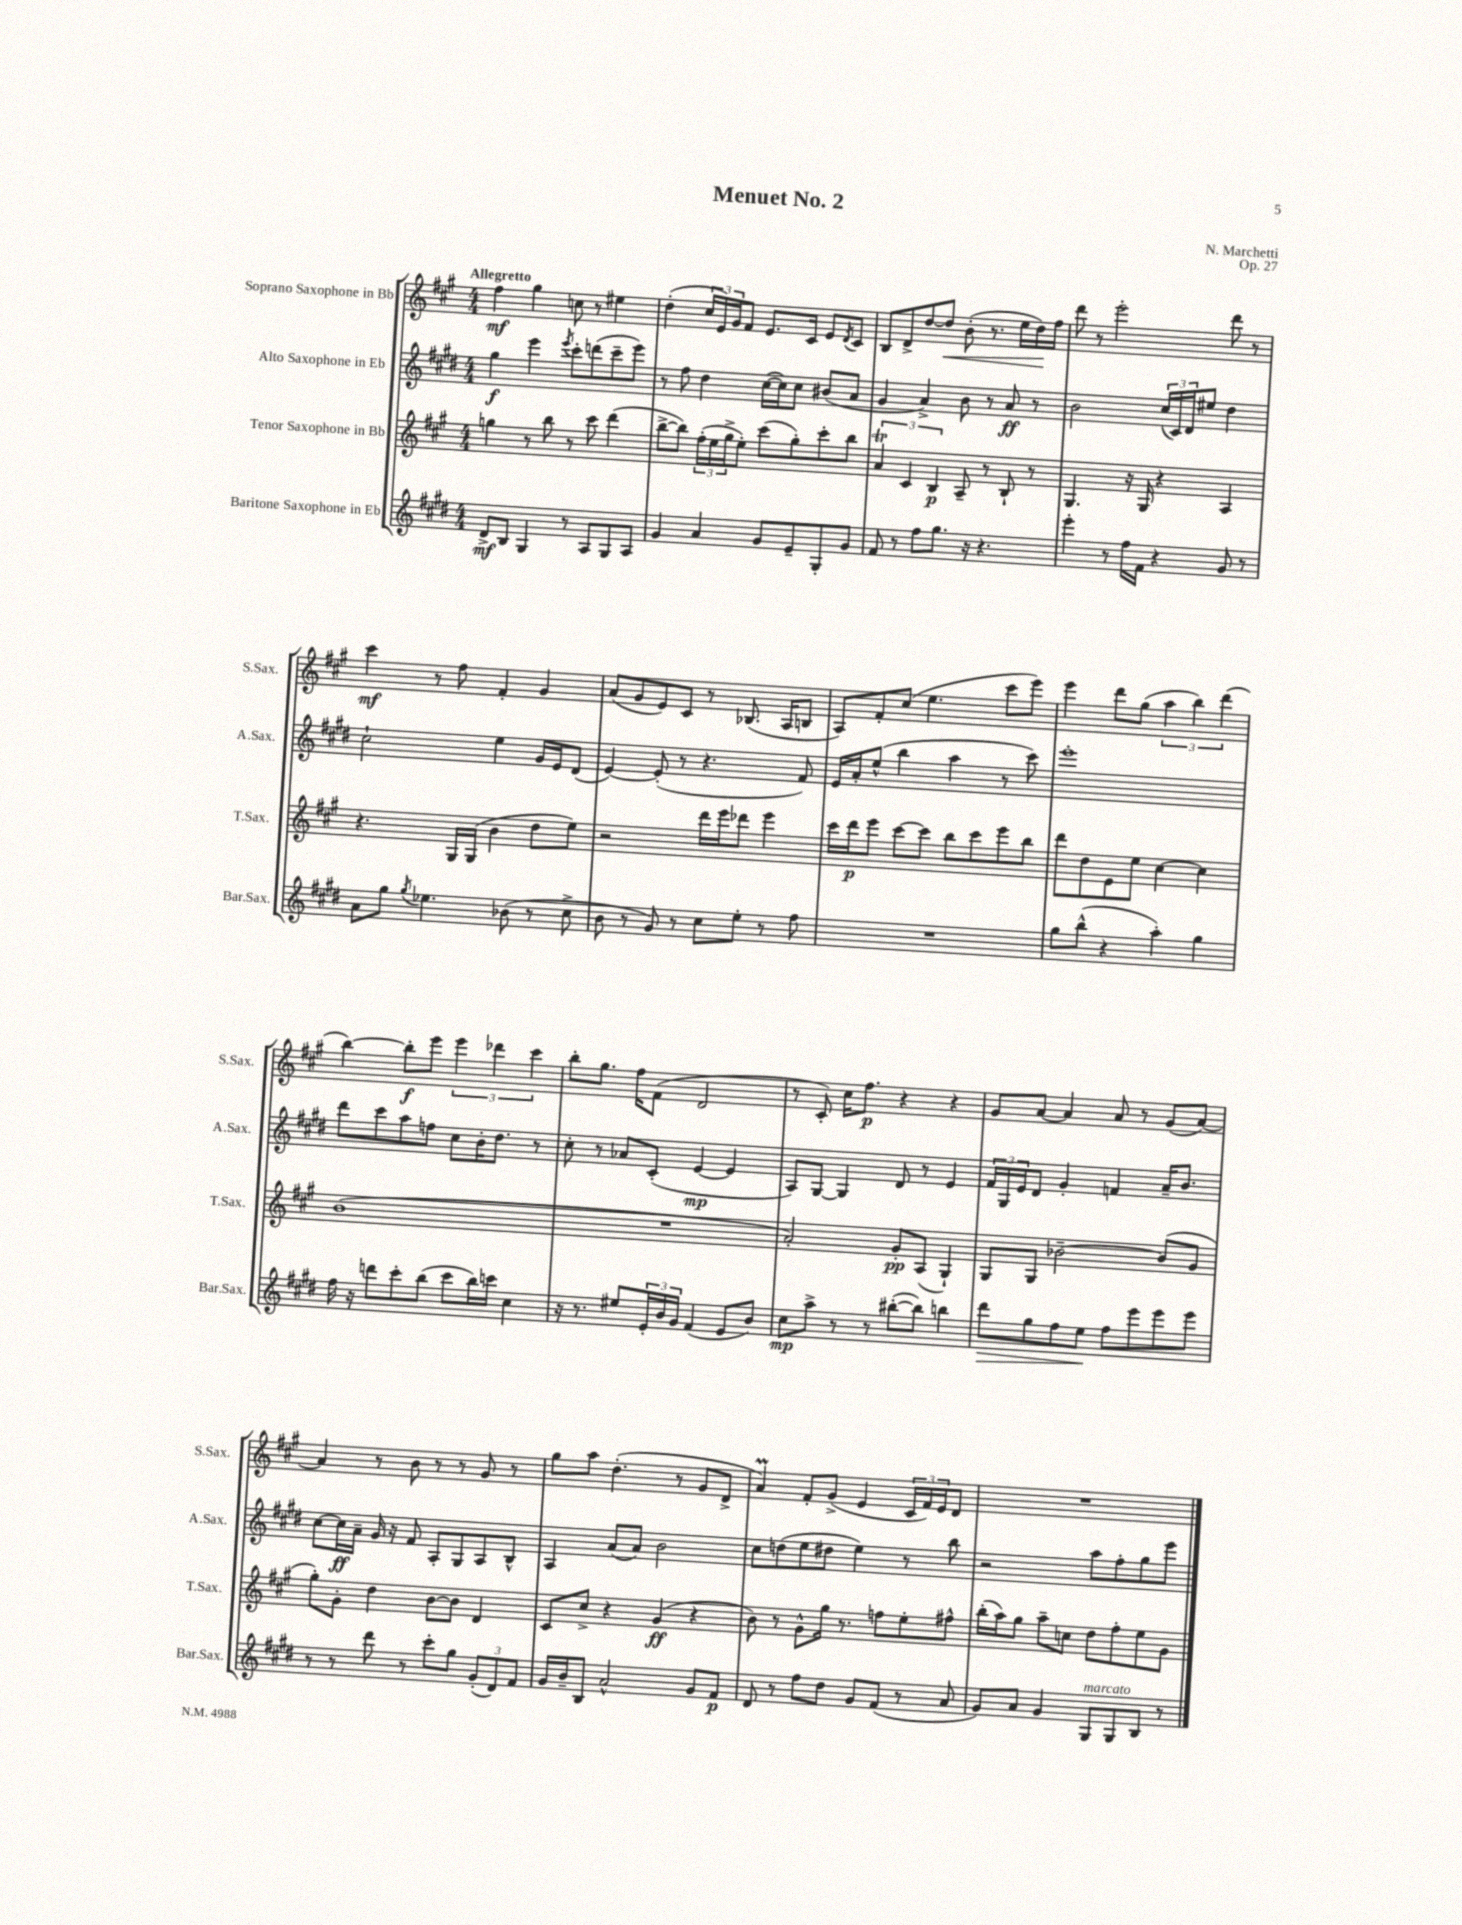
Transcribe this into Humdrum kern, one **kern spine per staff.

**kern	**dynam	**kern	**dynam	**kern	**dynam	**kern	**dynam
*part4	*part4	*part3	*part3	*part2	*part2	*part1	*part1
*staff4	*staff4	*staff3	*staff3	*staff2	*staff2	*staff1	*staff1
*I"Baritone Saxophone in Eb	*	*I"Tenor Saxophone in Bb	*	*I"Alto Saxophone in Eb	*	*I"Soprano Saxophone in Bb	*
*I'Bar.Sax.	*	*I'T.Sax.	*	*I'A.Sax.	*	*I'S.Sax.	*
*clefG2	*	*clefG2	*	*clefG2	*	*clefG2	*
*k[f#c#g#d#]	*	*k[f#c#g#]	*	*k[f#c#g#d#]	*	*k[f#c#g#]	*
*M4/4	*	*M4/4	*	*M4/4	*	*M4/4	*
=1	=1	=1	=1	=1	=1	=1	=1
!	!	!	!	!	!	!LO:TX:a:B:t=Allegretto	!
8d#^/L	mf	4ggn\	.	4gg#\	f	4ff#\	mf
8B/J	.	.	.	.	.	.	.
4G#/	.	8r	.	4eee\	.	4gg#\	.
.	.	8bb\	.	.	.	.	.
.	.	.	.	8qeee/	.	.	.
8r	.	8r	.	8ccc#'\L	.	8ccn\	.
8A/L	.	8ccc#\	.	(8dddn\	.	8r	.
8G#/	.	(4ddd\	.	8ccc#~\	.	4ee#X\	.
8A/J	.	.	.	8eee\J)	.	.	.
=2	=2	=2	=2	=2	=2	=2	=2
4g#/	.	[8bb^\L	.	8r	.	(4dd'\	.
.	.	8bb\J])	.	8ff#\	.	.	.
4a/	.	(24ff#'\LL	.	4dd#\	.	24cc#/LL	.
.	.	24ee\	.	.	.	24e/)	.
.	.	24gg#^\J	.	.	.	24g#/J	.
.	.	8ee'\J)	.	.	.	8f#/J	.
8g#/L	.	(8ccc#\L	.	([16cc#\LL	.	8.e/L	.
.	.	.	.	16cc#\J])	.	.	.
8e~/	.	8gg#'\)	.	8cc#\J	.	.	.
.	.	.	.	.	.	16c#/Jk	.
8G#'/	.	8ccc#'\	.	(8b#X/L	.	8e/L	.
.	.	.	.	.	.	8qd/	.
8g#/J	.	8bb\J	.	8a/J	.	8c#/J	.
=3	=3	=3	=3	=3	=3	=3	=3
8f#/	.	6aT/	.	4g#/	.	8B/L	.
8r	.	.	.	.	.	8d^/	.
.	.	6c#/	.	.	.	.	.
8ff#\L	.	.	.	4a^/)	.	[8dd/	.
.	.	6B/	p	.	.	.	.
!	!	!	!	!	!	!	!LO:HP:b
8.gg#\J	.	.	.	.	.	8dd/J]	<
.	.	8A~/	.	8b\	.	(8b'\	.
16r	.	.	.	.	.	.	.
4.r	.	8r	.	8r	.	8.r	.
.	.	8B`/	.	8a/	ff	.	.
.	.	.	.	.	.	16ee\LL	.
.	.	8r	.	8r	.	16dd\)	.
.	.	.	.	.	.	16ff#\JJ	[
=4	=4	=4	=4	=4	=4	=4	=4
4eee'\	.	4.G#/	.	2b\	.	8ddd\	.
.	.	.	.	.	.	8r	.
8r	.	.	.	.	.	2eee'\	.
16ff#\LL	.	16r	.	.	.	.	.
16f#\JJ	.	16G#/	.	.	.	.	.
4r	.	4r	.	(24cc#/LL	.	.	.
.	.	.	.	24c#/)	.	.	.
.	.	.	.	24d#/J	.	.	.
.	.	.	.	8ee#X/J	.	.	.
8g#/	.	4A/	.	4dd#\	.	8ddd\	.
8r	.	.	.	.	.	8r	.
!!LO:LB:g=z
=5	=5	=5	=5	=5	=5	=5	=5
8a\L	.	4.r	.	2cc#`\	.	4ccc#\	mf
8gg#\J	.	.	.	.	.	.	.
8qgg#/	.	.	.	.	.	.	.
4.ee-X\	.	.	.	.	.	8r	.
.	.	16G#/LL	.	.	.	8ff#\	.
.	.	(16G#/JJ	.	.	.	.	.
.	.	4b\	.	4ee\	.	4f#'/	.
(8b-X\	.	.	.	.	.	.	.
8r	.	8dd\L	.	16g#/LL	.	4g#/	.
.	.	.	.	16e/J	.	.	.
8cc#^\	.	8ee\J)	.	(8d#/J	.	.	.
=6	=6	=6	=6	=6	=6	=6	=6
8b\	.	2r	.	[4e/)	.	(8a/L	.
8r	.	.	.	.	.	8g#/	.
8g#/)	.	.	.	(8e'/]	.	8e/)	.
8r	.	.	.	8r	.	8c#/J	.
8cc#\L	.	16ddd\LL	.	4.r	.	8r	.
.	.	16eee\J	.	.	.	.	.
8ee'\J	.	8ddd-X\J	.	.	.	(8.B-X/	.
8r	.	4eee\	.	.	.	.	.
.	.	.	.	.	.	16A/KL	.
8ff#\	.	.	.	8f#/)	.	8Bn/J	.
=7	=7	=7	=7	=7	=7	=7	=7
1r	.	16ccc#\LL	.	16e/LL	.	8A/L)	.
.	.	16ddd\J	p	16a'/J	.	.	.
.	.	8eee\J	.	(8ee^^/J	.	8f#'/	.
.	.	[8ccc#\L	.	4bb\	.	(8cc#/J	.
.	.	8ccc#\J]	.	.	.	4.ee\	.
.	.	8bb\L	.	4aa\	.	.	.
.	.	8ccc#\	.	.	.	.	.
.	.	8eee\	.	8r	.	8ccc#\L	.
.	.	8bb\J	.	8ccc#\)	.	8eee\J)	.
=8	=8	=8	=8	=8	=8	=8	=8
8gg#\L	.	8ddd\L	.	1eee'	.	4eee\	.
(8bb^^\J	.	8dd\	.	.	.	.	.
4r	.	8e\	.	.	.	8ddd\L	.
.	.	8ee\J	.	.	.	(8gg#\J	.
4aa'\)	.	[4cc#\	.	.	.	6aa\	.
.	.	.	.	.	.	6bb\)	.
4gg#\	.	4cc#\]	.	.	.	.	.
.	.	.	.	.	.	(6ddd\	.
!!LO:LB:g=z
=9	=9	=9	=9	=9	=9	=9	=9
16ff#\	.	(1b	.	8ddd#\L	.	[4bb\)	.
16r	.	.	.	.	.	.	.
8dddn\L	.	.	.	8ccc#\	.	.	.
8ccc#'\	.	.	.	8aa\	.	8bb'\L]	f
(8bb\J	.	.	.	8ffn\J	.	8eee\J	.
8ccc#\L	.	.	.	8cc#\L	.	6eee\	.
16bb\L)	.	.	.	16b'\K	.	.	.
.	.	.	.	.	.	6ddd-X\	.
16cccn\JJ	.	.	.	8.dd#\J	.	.	.
4cc#\	.	.	.	.	.	.	.
.	.	.	.	.	.	6ccc#\	.
.	.	.	.	8r	.	.	.
=10	=10	=10	=10	=10	=10	=10	=10
16r	.	1r	.	8cc#'\	.	8bb'\L	.
8.r	.	.	.	.	.	.	.
.	.	.	.	8r	.	8.gg#\J	.
8ee#X/L	.	.	.	8a-X/L	.	.	.
.	.	.	.	.	.	16ff#\KL	.
24e'/L	.	.	.	(8c#'/J	.	(8f#\J	.
24b/	.	.	.	.	.	.	.
24g#/JJ	.	.	.	.	.	.	.
(4f#/	.	.	.	[4e/	mp	2d/	.
8e/L	.	.	.	4e/]	.	.	.
8b/J)	.	.	.	.	.	.	.
=11	=11	=11	=11	=11	=11	=11	=11
8cc#\L	mp	2a'/)	.	8A/L)	.	8r	.
8aa^\J	.	.	.	[8G#/J	.	8c#'/)	.
8r	.	.	.	4G#/]	.	16cc#\KL	.
.	.	.	.	.	.	8.ff#\J	p
8r	.	.	.	.	.	.	.
([8bb#X'\L	.	8g#'/L	pp	8d#/	.	4r	.
8bb#\J])	.	(8A/J	.	8r	.	.	.
4bbn\	.	4G#`/)	.	4e/	.	4r	.
=12	=12	=12	=12	=12	=12	=12	=12
!	!LO:HP:b	!	!	!	!	!	!
8ddd#\L	>	8G#/L	.	24f#/LL	.	8g#/L	.
.	.	.	.	24G#/	.	.	.
.	.	.	.	24e/J	.	.	.
8gg#\	.	8G#/J	.	8d#/J	.	[8a/J	.
8ff#\	.	[2b-X~\	.	4g#'/	.	4a/]	.
8ee\J	.	.	.	.	.	.	.
8ff#\L	]	.	.	4fn/	.	8a/	.
8eee\	.	.	.	.	.	8r	.
8eee\	.	(8b-/L]	.	16a~/KL	.	(8g#/L	.
.	.	.	.	8.b/J	.	.	.
8eee\J	.	8g#/J	.	.	.	[8a/J)	.
!!LO:LB:g=z
=13	=13	=13	=13	=13	=13	=13	=13
8r	.	8gg#'\L)	.	[8cc#\L	.	4a/]	.
8r	.	8g#'\J	.	16cc#\L]	ff	.	.
.	.	.	.	16a~\JJ	.	.	.
8ddd#\	.	4dd\	.	16g#/	.	8r	.
.	.	.	.	16r	.	.	.
8r	.	.	.	8f#/	.	8b\	.
8ccc#'\L	.	[8b\L	.	8A'/L	.	8r	.
8gg#\J	.	8b\J]	.	8G#/	.	8r	.
(12g#'/L	.	4d/	.	8A/	.	8g#/	.
12d#/)	.	.	.	.	.	.	.
.	.	.	.	8B^^/J	.	8r	.
12f#/J	.	.	.	.	.	.	.
=14	=14	=14	=14	=14	=14	=14	=14
16g#/LL	.	8c#/L	.	4A/	.	8gg#\L	.
16b~/J	.	.	.	.	.	.	.
8B/J	.	8cc#^/J	.	.	.	8aa\J	.
2a^^/	.	4r	.	(8a/L	.	(4.dd'\	.
.	.	.	.	8a/J)	.	.	.
.	.	(4g#/	ff	2b\	.	.	.
.	.	.	.	.	.	8r	.
8g#/L	.	4r	.	.	.	8g#/L	.
8f#/J	p	.	.	.	.	8d^/J	.
=15	=15	=15	=15	=15	=15	=15	=15
8d#/	.	8b\)	.	8cc#\L	.	4aM/)	.
8r	.	8r	.	(8ddn\	.	.	.
8ff#\L	.	8g#^^\L	.	8ee\	.	8f#'/L	.
8dd#\J	.	16gg#\Jk	.	8dd#X\J	.	(8g#^/J	.
.	.	8.r	.	.	.	.	.
8g#/L	.	.	.	4ee\)	.	4e/	.
(8f#/J	.	8ffn\L	.	.	.	.	.
8r	.	8ee'\	.	8r	.	24c#/LL	.
.	.	.	.	.	.	24f#/)	.
.	.	.	.	.	.	24e/J	.
8a/	.	8ff#X^^\J	.	8bb\	.	8d/J	.
=16	=16	=16	=16	=16	=16	=16	=16
8g#/L)	.	(16bb'\LL	.	2r	.	1r	.
.	.	16aa\J)	.	.	.	.	.
8a/J	.	8gg#\J	.	.	.	.	.
4g#/	.	8aa~\L	.	.	.	.	.
.	.	8ccn\J	.	.	.	.	.
!LO:TX:a:i:t=marcato	!	!	!	!	!	!	!
8G#/L	.	8dd\L	.	8aa\L	.	.	.
8G#/	.	8ff#'\	.	8ff#'\	.	.	.
8B/J	.	8ee\	.	8gg#\	.	.	.
8r	.	8g#\J	.	8eee\J	.	.	.
==	==	==	==	==	==	==	==
*-	*-	*-	*-	*-	*-	*-	*-
